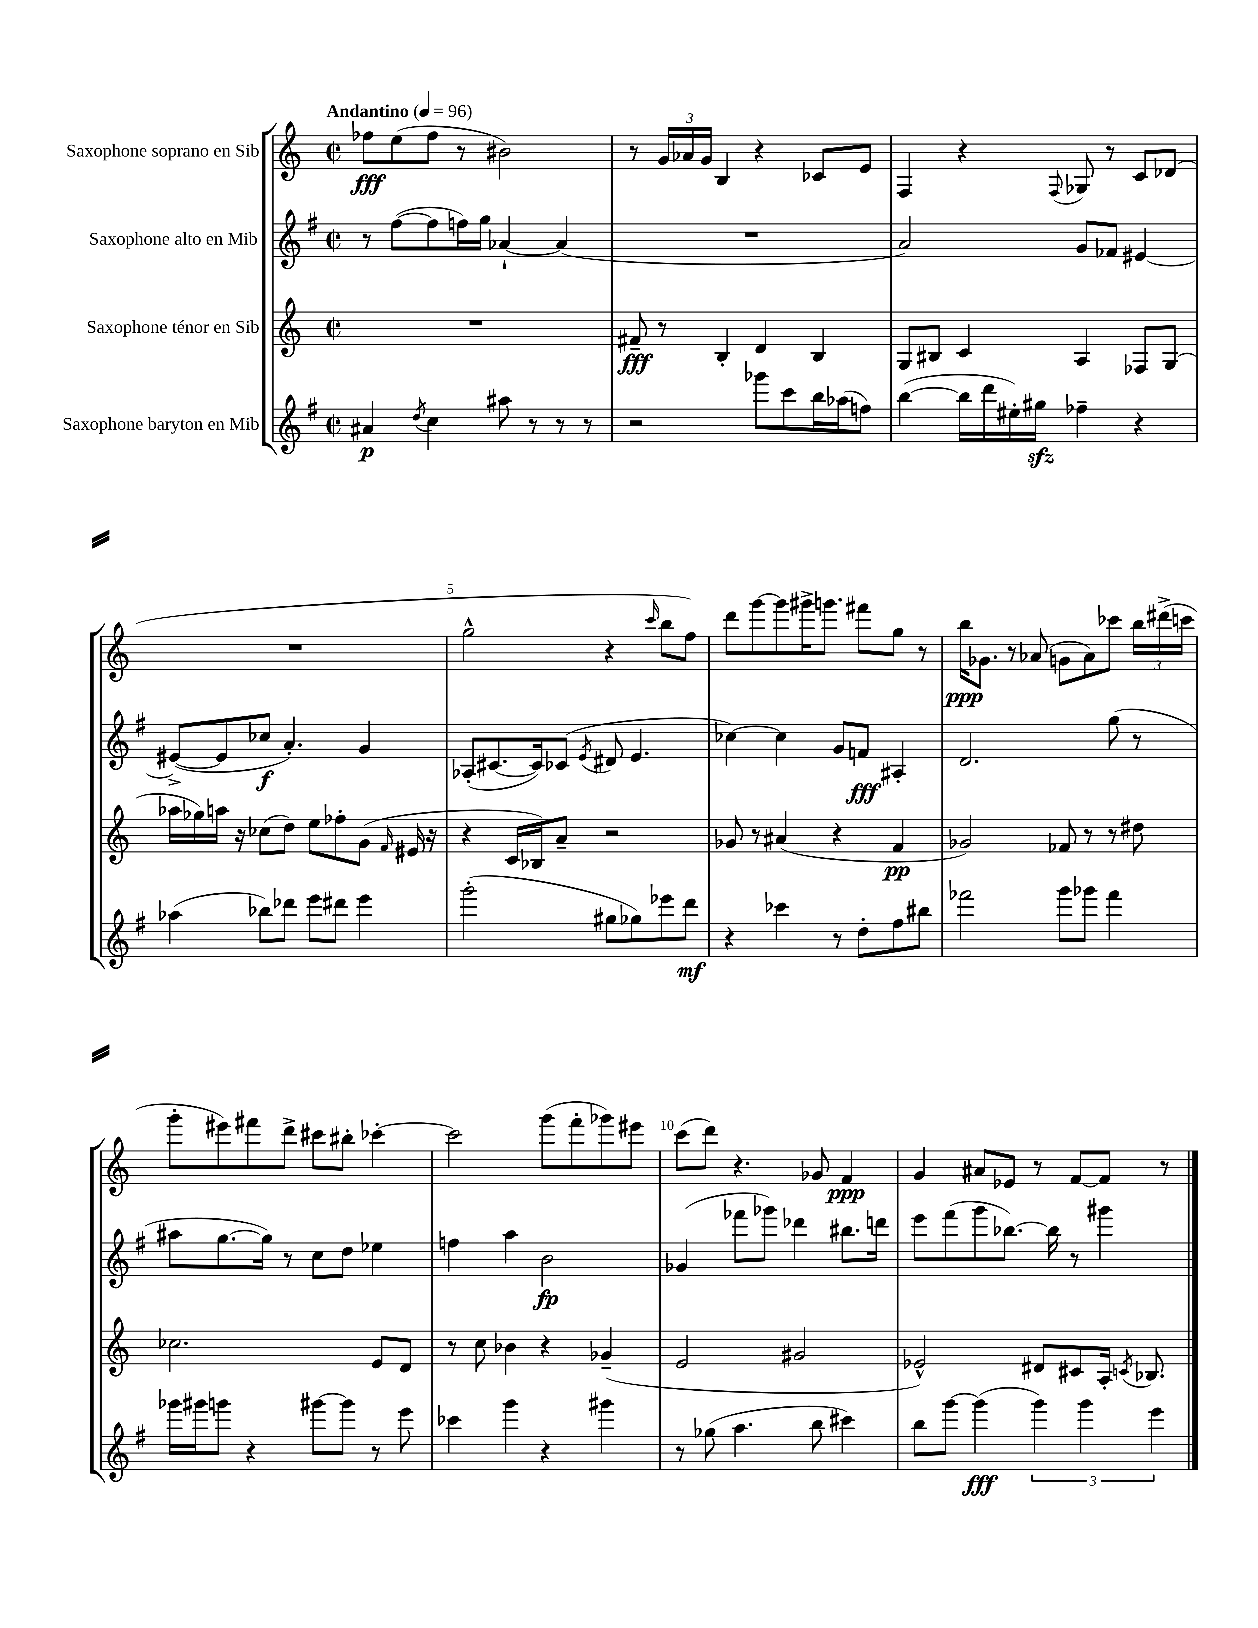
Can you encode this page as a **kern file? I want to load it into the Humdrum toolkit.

**kern	**kern	**kern	**kern
*staff4	*staff3	*staff2	*staff1
*clefG2	*clefG2	*clefG2	*clefG2
*k[f#]	*k[]	*k[f#]	*k[]
*M2/2	*M2/2	*M2/2	*M2/2
*met(c|)	*met(c|)	*met(c|)	*met(c|)
*MM96	*MM96	*MM96	*MM96
4a#	1r	8r	8ff-
.	.	([8ff#	(8ee
8qdd	.	.	.
4cc	.	8ff#]	8ff-
.	.	16ff)	8r
.	.	16gg	.
8aa#	.	[4a-`	2b#)
8r	.	.	.
8r	.	(4a-]	.
8r	.	.	.
=	=	=	=
2r	8f#~	1r	8r
.	8r	.	24g
.	.	.	24a-
.	.	.	24g
.	4B'	.	4B
8ggg-	4d	.	4r
8ccc	.	.	.
16bb	4B	.	8c-
(16aa-	.	.	.
8ff)	.	.	8e
=	=	=	=
([4bb	8G	2a)	4F
.	8B#	.	.
16bb]	4c	.	4r
16ddd	.	.	.
16ee#')	.	.	.
16gg#	.	.	.
.	.	.	8qqF
4ff-~	4A	8g	8G-
.	.	8f-	8r
4r	8F-	[4e#	8c
.	(8G	.	(8d-
=	=	=	=
(4aa-	16aa-	(8e#^_	1r
.	16gg-)	.	.
.	16aa	8e#]	.
.	16r	.	.
8bb-)	(8cc-	8cc-	.
8ddd-	8dd)	4.a')	.
8eee	8ee	.	.
8ddd#	8ff-'	.	.
4eee	(8g	4g	.
.	16qqf	.	.
.	16e#	.	.
.	16r	.	.
=	=	=	=
(2ggg'	4r	(8A-'	2gg^^
.	.	[8.c#	.
.	16c	.	.
.	16B-)	16c#])	.
.	8a~	(8c-	.
.	.	8qe	.
8gg#	2r	8d#	4r
8gg-)	.	4.e	.
.	.	.	16qqccc
8eee-	.	.	8bb
8ddd	.	.	8ff)
=	=	=	=
4r	8g-	[4cc-)	8ddd
.	8r	.	[8ggg
4ccc-	(4a#	4cc-]	8ggg]
.	.	.	16ggg#^
.	.	.	8.ggg
8r	4r	8g	.
8dd'	.	8f	8fff#
8ff#	4f	4A#'	8gg
8bb#	.	.	8r
=	=	=	=
2fff-	2g-)	2.d	16bb
.	.	.	8.g-
.	.	.	8r
.	.	.	(8a-
8ggg	8f-	.	8g
8ggg-	8r	.	8a-)
4fff-	8r	(8gg	8ccc-
.	8dd#	8r	24bb
.	.	.	(24ddd#^
.	.	.	24ccc
=	=	=	=
16ggg-	2.cc-	8aa#	8ggg'
16ggg#	.	.	.
8ggg	.	[8.gg	8eee#)
4r	.	.	8fff#
.	.	16gg])	.
.	.	8r	8ddd^
[8ggg#	.	8cc	8ccc#
8ggg#]	.	8dd	8bb#'
8r	8e	4ee-	[4ccc-'
8eee	8d	.	.
=	=	=	=
4ccc-	8r	4ff	2ccc-]
.	8cc	.	.
4ggg	4b-	4aa	.
4r	4r	2b	(8ggg
.	.	.	8fff'
4ggg#	(4g-~	.	8ggg-)
.	.	.	8eee#
=	=	=	=
8r	2e	(4g-	(8ccc
(8gg-	.	.	8ddd)
4.aa	.	8fff-	4.r
.	.	8ggg-)	.
.	2g#	4ddd-	.
8bb	.	.	8g-
4ccc#)	.	8.bb#	4f
.	.	16ddd	.
=	=	=	=
8bb	2e-^^)	8eee	4g
[8ggg	.	(8fff#	.
(4ggg]	.	8ggg	8a#
.	.	[8.bb-)	8e-
6ggg)	8d#	.	8r
.	.	16bb-]	.
.	8c#	8r	[8f
6ggg	.	.	.
.	16A'	4ggg#	8f]
.	8qc	.	.
.	8.B-	.	.
6eee	.	.	.
.	.	.	8r
==	==	==	==
*-	*-	*-	*-
